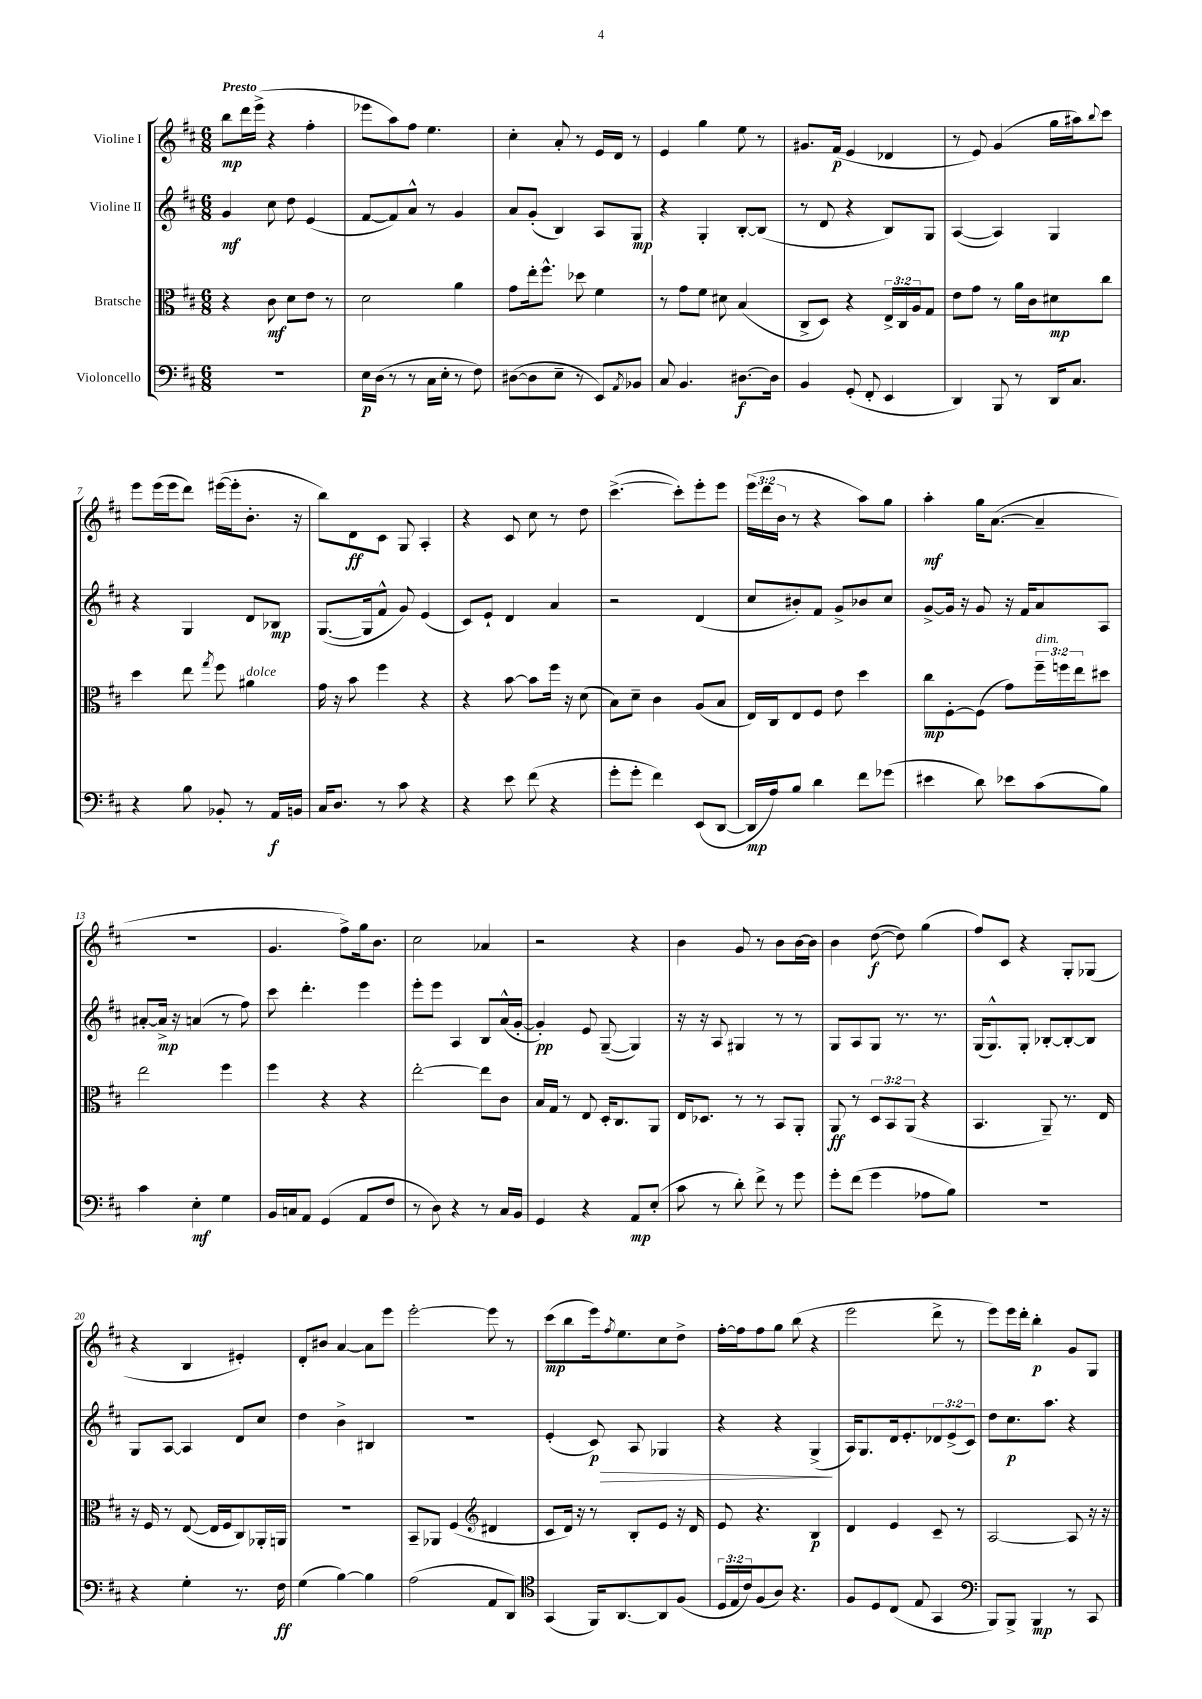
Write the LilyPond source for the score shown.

<<
\new StaffGroup <<
\new Staff = "s0" \with { instrumentName = "Violine I" } {
    \clef treble \key d \major \numericTimeSignature \time 6/8 \override Staff.TupletNumber.text = #tuplet-number::calc-fraction-text \tempo "Presto"
    b''8\mp d'''16 e'''16->( r4 fis''4-. |
    ees'''8 a''8) fis''8 e''4. |
    cis''4-. a'8-. r8 e'16 d'16 r8 |
    e'4 g''4 e''8 r8 |
    gis'8. fis'16\p( e'4 des'4 |
    r8 e'8) g'4( g''16 ais''16) \appoggiatura { b''8 } cis'''8 |
    e'''8 e'''16( e'''16 d'''8) eis'''16~( eis'''16-. b'8.-. r16 |
    b''8) d'8\ff cis'8 g8 a4-. |
    r4 cis'8 cis''8 r8 d''8 |
    cis'''4.~->( cis'''8-.) e'''8-. e'''8 |
    \tuplet 3/2 { e'''16( d'''16 b'16 } r8 r4 a''8) g''8 |
    a''4-.\mf g''16 a'8.~( a'4-- |
    R2. |
    g'4. fis''8->) g''16 b'8. |
    cis''2 aes'4 |
    r2 r4 |
    b'4 g'8 r8 b'8 b'16~ b'16 |
    b'4 d''8~\f( d''8) g''4( |
    fis''8) cis'8 r4 g8-. ges8( |
    r4 b4 eis'4-.) |
    d'8-. bis'8 a'4~ a'8 e'''8 |
    e'''2~-. e'''8 r8 |
    cis'''8\mp( b''8 e'''16) \acciaccatura { fis''8 } e''8. cis''8 d''8-> |
    fis''16~-. fis''16 fis''8 g''8 b''8( r4 |
    e'''2 d'''8-> r8 |
    e'''8) e'''16 d'''16-. b''4-.\p g'8 g8 \bar "|." |
}
\new Staff = "s1" \with { instrumentName = "Violine II" } {
    \clef treble \key d \major \numericTimeSignature \time 6/8 \override Staff.TupletNumber.text = #tuplet-number::calc-fraction-text
    g'4\mf cis''8 d''8 e'4( |
    fis'8~ fis'8) a'8-^ r8 g'4 |
    a'8 g'8-.( b4) a8 g8\mp |
    r4 g4-. b8~-. b8( |
    r8 d'8 r4 b8) g8 |
    a4~( a4) g4 |
    r4 g4 d'8 bes8\mp |
    g8.~( g16 fis'8-^ g'8) e'4( |
    cis'8) e'8-! d'4 a'4 |
    r2 d'4( |
    cis''8 bis'8-.) fis'8 g'8-> bes'8 cis''8 |
    g'8~-> g'16 r16 g'8 r16 fis'16 a'8 a8 |
    ais'8~-. ais'16->\mp r16 a'4( r8 fis''8) |
    cis'''8 d'''4.-. e'''4 |
    e'''8-. e'''8 a4 b8 a'16-^( g'16~-. |
    g'4-.\pp) e'8 g8~--( g4) |
    r16 r16 a8 gis4 r8 r8 |
    g8 a8 g8 r8. r8. |
    g16( g8.-^) g8-. bes8~-. bes8~-. bes8 |
    g8 a8~ a4 d'8 cis''8 |
    d''4 b'4-> bis4 |
    R2. |
    e'4-.( cis'8\p\>) a8 ges4 |
    r4 r4 g4->\!( |
    a16) g8. d'16 e'8.-. \tuplet 3/2 { des'8 e'8->( cis'8) } |
    d''8 cis''8.\p a''8. r4 \bar "|." |
}
\new Staff = "s2" \with { instrumentName = "Bratsche" } {
    \clef alto \key d \major \numericTimeSignature \time 6/8 \override Staff.TupletNumber.text = #tuplet-number::calc-fraction-text
    r4 cis'8\mf d'8 e'8 r8 |
    d'2 a'4 |
    g'8 e''16-. fis''8.-^ des''8 fis'4 |
    r8 g'8 fis'8 dis'8 b4( |
    cis8-> d8) r4 \tuplet 3/2 { e16-> cis16 a16 } g8 |
    e'8 g'8 r8 a'16 cis'16 dis'8\mp cis''8 |
    d''4 e''8 \acciaccatura { g''8 } fis''8 ais'4^\markup { \italic "dolce" } |
    g'16 r16 b'8 fis''4 r4 |
    r4 b'8~ b'8 fis''16 r16 d'8( |
    b8) d'8-- cis'4 a8( b8 |
    e16) cis16 e8 fis8 e'8 d''4 |
    cis''8\mp fis8~-. fis8( g'8) \tuplet 3/2 { fis''16--^\markup { \italic "dim." } f''16 e''16 } dis''8 |
    e''2 fis''4 |
    fis''4 r4 r4 |
    e''2~-. e''8 cis'8 |
    b16 g16 r8 e8 d16-. cis8. a,8 |
    e16 des8. r8 r8 b,8 a,8-. |
    a,8\ff r8 \tuplet 3/2 { d8 b,8 a,8( } r4 |
    b,4. a,8--) r8. e16 |
    r16 fis16 r8 e8~( e16 fis16 cis8) aes,16-. a,16 |
    R2. |
    b,8-- aes,8 fis4( \clef treble dis'4 |
    cis'8 d'16) r16 r8 b8-. e'8 r16 d'16 |
    e'8 r4. b4\p |
    d'4 e'4 cis'8-- r8 |
    a2~ a8 r16 r16 \bar "|." |
}
\new Staff = "s3" \with { instrumentName = "Violoncello" } {
    \clef bass \key d \major \numericTimeSignature \time 6/8 \override Staff.TupletNumber.text = #tuplet-number::calc-fraction-text
    R2. |
    e16\p d16( r8 r8 cis16 e16-. r8 fis8) |
    dis8~( dis8 e8-- r8 e,8) \acciaccatura { a,8 } bes,8 |
    cis8 b,4. dis8.~\f dis16 |
    b,4 g,8-.( fis,8-. e,4 |
    d,4) b,,8 r8 d,16 cis8. |
    r4 b8 bes,8-. r8 a,16\f b,16 |
    cis16 d8. r8 cis'8 r4 |
    r4 e'8 fis'8( r4 |
    g'8-. g'8-. fis'4) e,8( d,8~ |
    d,16\mp a16) b8 d'4 fis'8 ges'8( |
    eis'4 d'8) ees'8 cis'8( b8) |
    cis'4 e4-.\mf g4 |
    b,16 c16 a,8 g,4( a,8 fis8 |
    r8 d8) r4 r8 cis16 b,16 |
    g,4 r4 a,8\mp e8-.( |
    cis'8 r8 d'8-.) fis'8-> r8 g'8 |
    g'8-. fis'8( g'4 aes8 b8) |
    R2. |
    r4 g4-. r8. fis16\ff |
    g4( b4~) b4 |
    a2( a,8 d,8) |
    \clef tenor g,4( fis,16) a,8.~ a,8 fis8( |
    \tuplet 3/2 { d16 e16 cis'16) } fis8( a8) r4. |
    fis8 d8 cis8( e8 g,4 |
    \clef bass b,,8) b,,8-> b,,4\mp r8 cis,8 \bar "|." |
}
>>
>>
